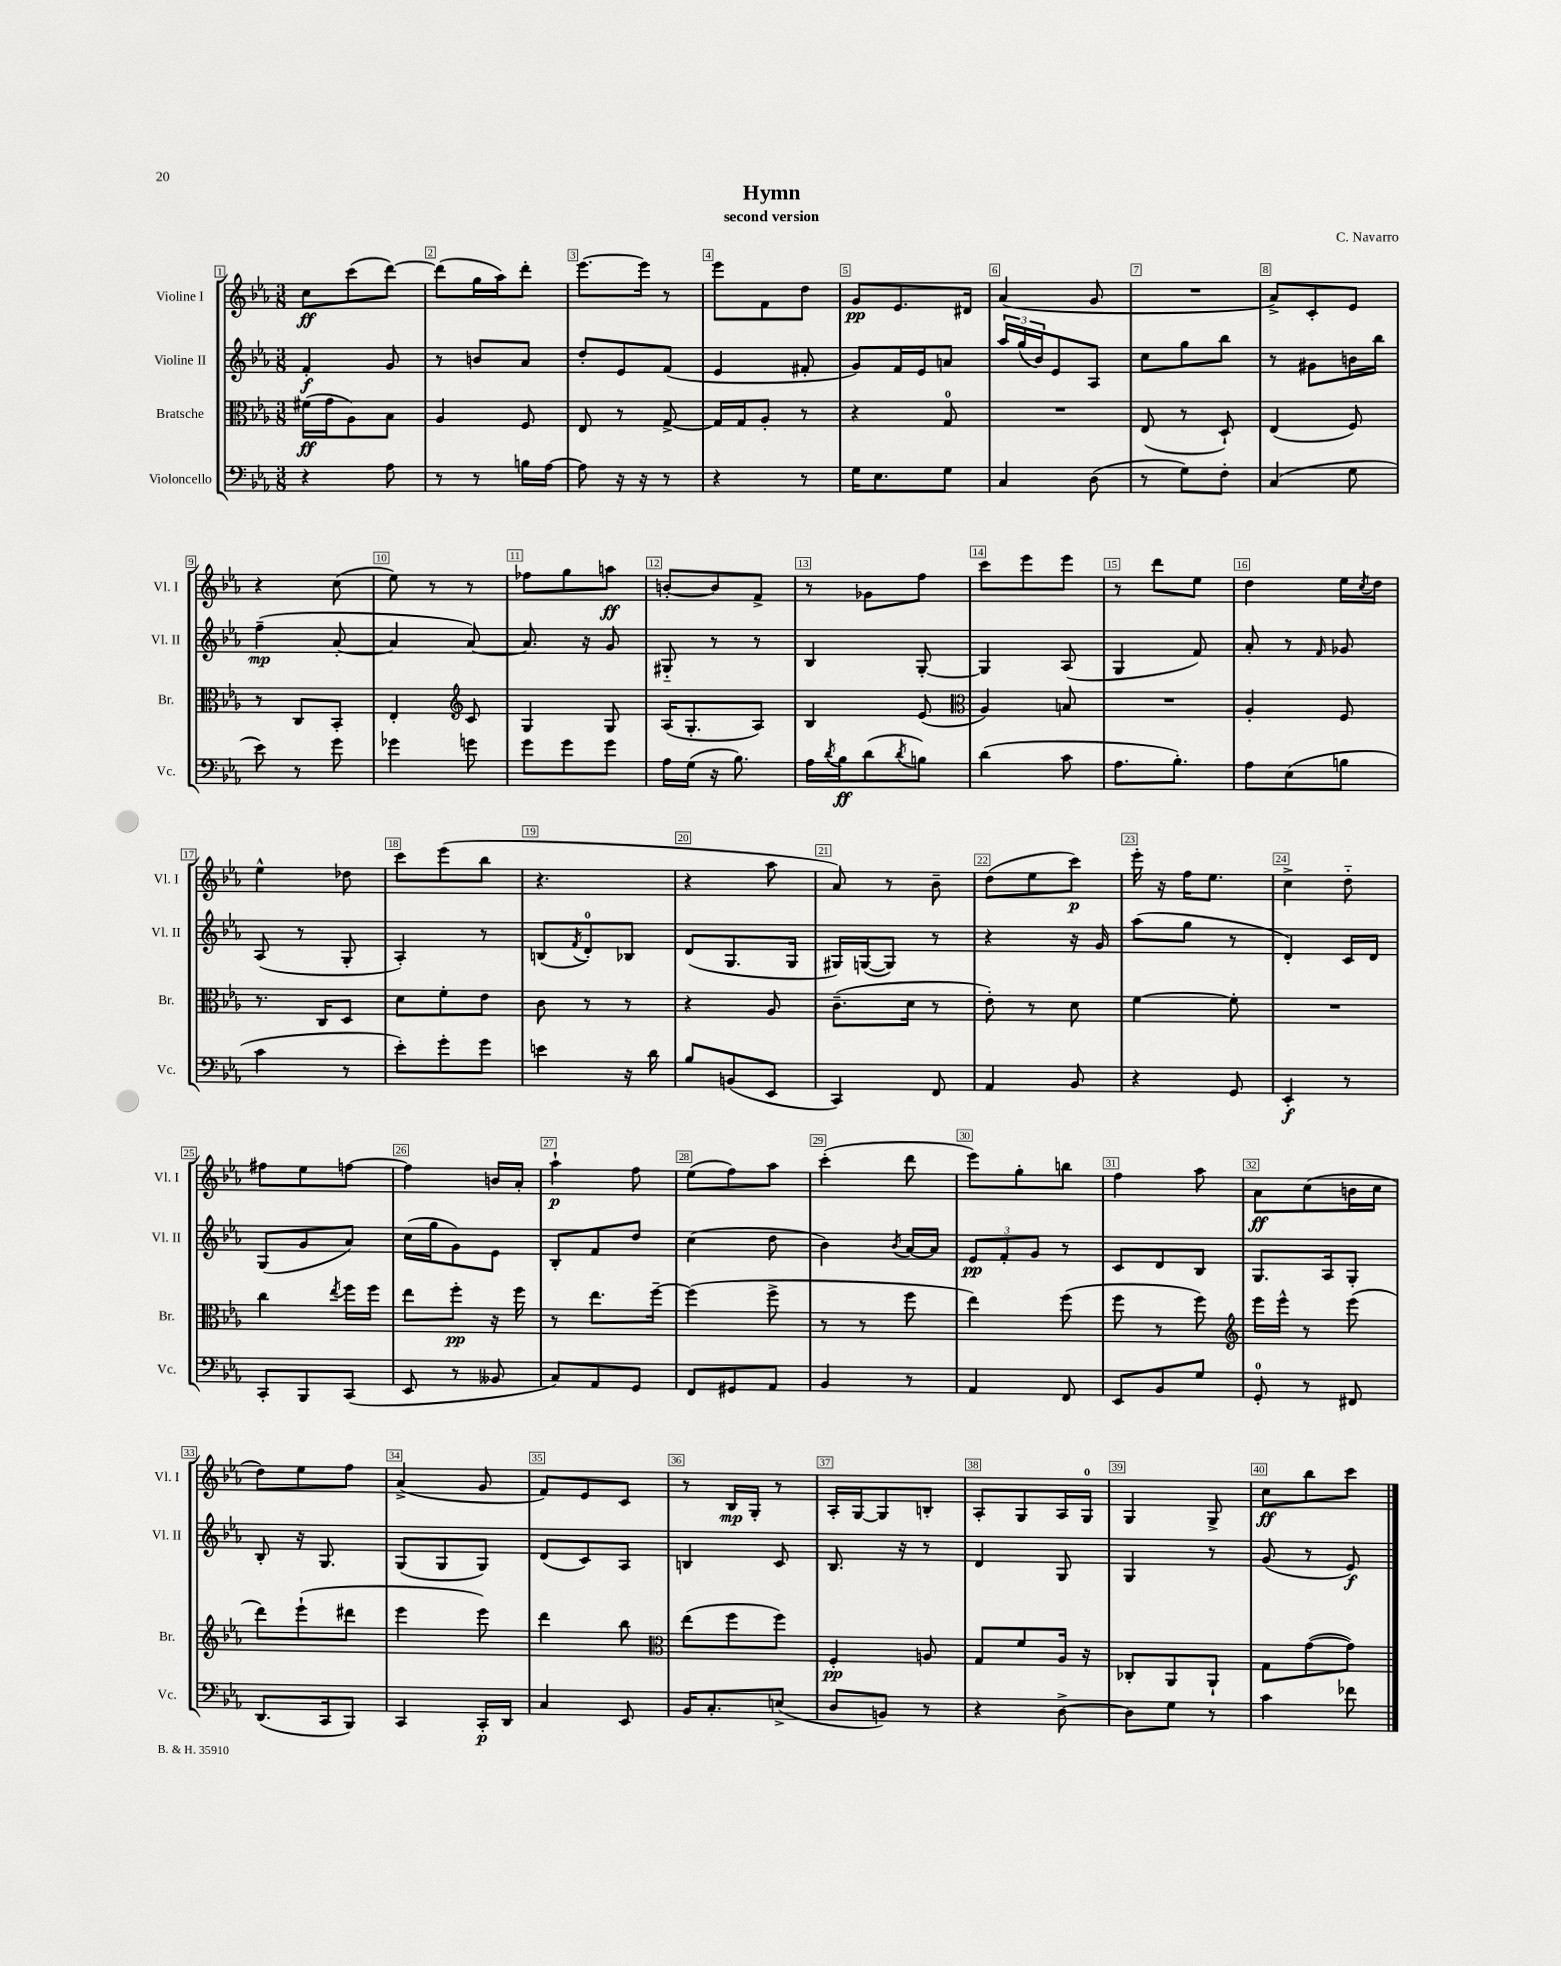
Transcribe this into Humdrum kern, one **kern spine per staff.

**kern	**dynam	**kern	**dynam	**kern	**dynam	**kern	**dynam
*part4	*part4	*part3	*part3	*part2	*part2	*part1	*part1
*staff4	*staff4	*staff3	*staff3	*staff2	*staff2	*staff1	*staff1
*I"Violoncello	*	*I"Bratsche	*	*I"Violine II	*	*I"Violine I	*
*I'Vc.	*	*I'Br.	*	*I'Vl. II	*	*I'Vl. I	*
*clefF4	*	*clefC3	*	*clefG2	*	*clefG2	*
*k[b-e-a-]	*	*k[b-e-a-]	*	*k[b-e-a-]	*	*k[b-e-a-]	*
*M3/8	*	*M3/8	*	*M3/8	*	*M3/8	*
=1	=1	=1	=1	=1	=1	=1	=1
4r	.	(16f#X\LL	ff	4f'/	f	8cc\L	ff
.	.	16g\J	.	.	.	.	.
.	.	8A-\)	.	.	.	(8ccc\	.
8A-\	.	8B-\J	.	8g/	.	[8ddd\J)	.
=2	=2	=2	=2	=2	=2	=2	=2
8r	.	4A-/	.	8r	.	(8ddd\L]	.
8r	.	.	.	8bn/L	.	16gg\L	.
.	.	.	.	.	.	16aa-\J)	.
16Bn\LL	.	8F/	.	8a-/J	.	8ddd'\J	.
[16A-\JJ	.	.	.	.	.	.	.
=3	=3	=3	=3	=3	=3	=3	=3
8A-\]	.	8E-/	.	8dd'/L	.	[8.eee-\L	.
16r	.	8r	.	8e-/	.	.	.
16r	.	.	.	.	.	16eee-\Jk]	.
8r	.	[8G^/	.	(8f/J	.	8r	.
=4	=4	=4	=4	=4	=4	=4	=4
4r	.	16G/LL]	.	4e-/	.	8eee-\L	.
.	.	16G/J	.	.	.	.	.
.	.	8A-'/J	.	.	.	8f\	.
8r	.	8r	.	8f#X'/	.	8dd\J	.
=5	=5	=5	=5	=5	=5	=5	=5
16G\KL	.	4r	.	8g/L)	.	8g/L	pp
8.E-\	.	.	.	.	.	.	.
.	.	.	.	16f/L	.	8.e-/	.
.	.	.	.	16e-/J	.	.	.
8G\J	.	8G/	.	8an/J	.	.	.
.	.	.	.	.	.	16d#X/Jk	.
=6	=6	=6	=6	=6	=6	=6	=6
4C/	.	4.r	.	24aa-/LL	.	(4a-/	.
.	.	.	.	(24gg/	.	.	.
.	.	.	.	24b-/J)	.	.	.
.	.	.	.	8e-/	.	.	.
(8D\	.	.	.	8A-/J	.	8g/	.
=7	=7	=7	=7	=7	=7	=7	=7
8r	.	(8E-/	.	8cc\L	.	4.r	.
8G\L)	.	8r	.	8gg\	.	.	.
8F'\J	.	8D`/)	.	8bb-\J	.	.	.
=8	=8	=8	=8	=8	=8	=8	=8
(4C/	.	(4E-/	.	8r	.	8a-^/L)	.
.	.	.	.	8g#X\L	.	8c'/	.
8G\	.	8F/)	.	16bn\L	.	8e-/J	.
.	.	.	.	16bb-\JJ	.	.	.
!!LO:LB:g=z
=9	=9	=9	=9	=9	=9	=9	=9
8e-\)	.	8r	.	(4ff~\	mp	4r	.
8r	.	8C/L	.	.	.	.	.
8g\	.	8BB-'/J	.	[8a-'/	.	(8cc\	.
=10	=10	=10	=10	=10	=10	=10	=10
4g-X\	.	4E-'/	.	4a-/]	.	8ee-\)	.
.	.	.	.	.	.	8r	.
*	*	*clefG2	*	*	*	*	*
8gn\	.	8c/	.	[8a-/)	.	8r	.
=11	=11	=11	=11	=11	=11	=11	=11
8g\L	.	4G/	.	8.a-/]	.	8ff-X\L	.
8g\	.	.	.	.	.	8gg\	.
.	.	.	.	16r	.	.	.
8g\J	.	8G/	.	8g/	.	8aan\J	ff
=12	=12	=12	=12	=12	=12	=12	=12
16A-\LL	.	(16A-/KL	.	8G#X/	.	[8bn'/L	.
(16G\JJ	.	8.G'/	.	.	.	.	.
16r	.	.	.	8r	.	8b/]	.
8.B-\)	.	.	.	.	.	.	.
.	.	8A-/J)	.	8r	.	8f^/J	.
=13	=13	=13	=13	=13	=13	=13	=13
16A-\LL	.	4B-/	.	4B-/	.	8r	.
8qd/	.	.	.	.	.	.	.
16B-\J	ff	.	.	.	.	.	.
(8d\	.	.	.	.	.	8g-X\L	.
8qd/	.	.	.	.	.	.	.
8Bn\J)	.	(8e-/	.	[8G'/	.	8ff\J	.
=14	=14	=14	=14	=14	=14	=14	=14
*	*	*clefC3	*	*	*	*	*
(4d\	.	4A-/)	.	4G/]	.	8ccc\L	.
.	.	.	.	.	.	8eee-\	.
8c\	.	8Bn/	.	(8A-/	.	8eee-\J	.
=15	=15	=15	=15	=15	=15	=15	=15
8.A-\L	.	4.r	.	4G/	.	8r	.
.	.	.	.	.	.	8ddd\L	.
8.B-'\J)	.	.	.	.	.	.	.
.	.	.	.	8f/)	.	8ee-\J	.
=16	=16	=16	=16	=16	=16	=16	=16
8A-\L	.	4A-'/	.	8a-'/	.	4dd\	.
(8E-\	.	.	.	8r	.	.	.
.	.	.	.	16qqf/	.	.	.
8Bn\J	.	8F/	.	8g-X/	.	16ee-\LL	.
.	.	.	.	.	.	8qcc/	.
.	.	.	.	.	.	16dd\JJ	.
!!LO:LB:g=z
=17	=17	=17	=17	=17	=17	=17	=17
4c\	.	8.r	.	(8A-/	.	4ee-^^\	.
.	.	.	.	8r	.	.	.
.	.	16C/KL	.	.	.	.	.
8r	.	8D/J	.	8G'/	.	8dd-X\	.
=18	=18	=18	=18	=18	=18	=18	=18
8e-'\L)	.	8d\L	.	4A-'/)	.	8ccc\L	.
8g'\	.	8f'\	.	.	.	(8eee-\	.
8g\J	.	8e-\J	.	8r	.	8bb-\J	.
=19	=19	=19	=19	=19	=19	=19	=19
4en\	.	8c\	.	(8Bn/L	.	4.r	.
.	.	.	.	8qf/	.	.	.
.	.	8r	.	8d'/)	.	.	.
16r	.	8r	.	8B-X/J	.	.	.
16d\	.	.	.	.	.	.	.
=20	=20	=20	=20	=20	=20	=20	=20
8B-/L	.	4r	.	(8d/L	.	4r	.
(8BBn/	.	.	.	8.G/	.	.	.
8EE-/J	.	8A-/	.	.	.	8aa-\	.
.	.	.	.	16G/Jk	.	.	.
=21	=21	=21	=21	=21	=21	=21	=21
4CC/)	.	(8.c~\L	.	16G#X/LL)	.	8a-/)	.
.	.	.	.	([16Gn/J	.	.	.
.	.	.	.	8G/J])	.	8r	.
.	.	16d\Jk	.	.	.	.	.
8FF/	.	8r	.	8r	.	8b-~\	.
=22	=22	=22	=22	=22	=22	=22	=22
4AA-/	.	8e-'\)	.	4r	.	(8dd\L	.
.	.	8r	.	.	.	8ee-\	.
8BB-/	.	8d\	.	16r	.	8ccc\J)	p
.	.	.	.	16g/	.	.	.
=23	=23	=23	=23	=23	=23	=23	=23
4r	.	[4f\	.	(8aa-\L	.	16eee-'\	.
.	.	.	.	.	.	16r	.
.	.	.	.	8gg\J	.	16ff\KL	.
.	.	.	.	.	.	8.ee-\J	.
8GG/	.	8f'\]	.	8r	.	.	.
=24	=24	=24	=24	=24	=24	=24	=24
4EE-'/	f	4.r	.	4d'/)	.	4cc^\	.
8r	.	.	.	16c/LL	.	8dd\	.
.	.	.	.	16d/JJ	.	.	.
!!LO:LB:g=z
=25	=25	=25	=25	=25	=25	=25	=25
8CC'/L	.	4cc\	.	(8G/L	.	8ff#X\L	.
8BBB-/	.	.	.	8g/	.	8ee-\	.
.	.	8qee-/	.	.	.	.	.
(8CC/J	.	16ff\LL	.	8a-/J)	.	[8ffn\J	.
.	.	16ff\JJ	.	.	.	.	.
=26	=26	=26	=26	=26	=26	=26	=26
8EE-/	.	8ee-\L	.	(16cc\LL	.	4ff\]	.
.	.	.	.	16gg\J	.	.	.
8r	.	8ff'\J	pp	8g\)	.	.	.
8BB--X/	.	16r	.	8e-\J	.	16bn/LL	.
.	.	16ff\	.	.	.	16a-'/JJ	.
=27	=27	=27	=27	=27	=27	=27	=27
8C/L)	.	8r	.	8B-'/L	.	4aa-`\	p
8AA-/	.	8.ee-\L	.	8f/	.	.	.
8GG/J	.	.	.	8dd/J	.	8ff\	.
.	.	[16ff~\Jk	.	.	.	.	.
=28	=28	=28	=28	=28	=28	=28	=28
8FF/L	.	(4ff\]	.	(4cc\	.	(8ee-\L	.
8GG#X/	.	.	.	.	.	8ff\)	.
8AA-/J	.	8ff^\	.	8dd\	.	8aa-\J	.
=29	=29	=29	=29	=29	=29	=29	=29
4BB-/	.	8r	.	4b-\)	.	(4ccc'\	.
.	.	8r	.	.	.	.	.
.	.	.	.	8qb-/	.	.	.
8r	.	8ff\	.	[16a-/LL	.	8ddd\	.
.	.	.	.	16a-/JJ]	.	.	.
=30	=30	=30	=30	=30	=30	=30	=30
4AA-/	.	4ee-\)	.	12e-/L	pp	8eee-\L)	.
.	.	.	.	12f'/	.	.	.
.	.	.	.	.	.	8gg'\	.
.	.	.	.	12g/J	.	.	.
8FF/	.	(8ff\	.	8r	.	8bbn\J	.
=31	=31	=31	=31	=31	=31	=31	=31
8EE-/L	.	8ff\	.	8c/L	.	4ff\	.
8BB-/	.	8r	.	8d/	.	.	.
8G/J	.	8ff\)	.	8B-/J	.	8aa-\	.
=32	=32	=32	=32	=32	=32	=32	=32
*	*	*clefG2	*	*	*	*	*
8GG'/	.	16eee-\LL	.	8.G/L	.	8a-\L	ff
.	.	16eee-^^\JJ	.	.	.	.	.
8r	.	8r	.	.	.	(8cc\	.
.	.	.	.	16A-/k	.	.	.
8FF#X/	.	(8eee-\	.	8G'/J	.	16bn\L	.
.	.	.	.	.	.	16cc\JJ	.
!!LO:LB:g=z
=33	=33	=33	=33	=33	=33	=33	=33
(8.DD/L	.	8ddd\L)	.	8B-'/	.	8dd\L)	.
.	.	(8eee-`\	.	16r	.	8ee-\	.
16CC/k	.	.	.	8.G/	.	.	.
8BBB-/J)	.	8ddd#X\J	.	.	.	8ff\J	.
=34	=34	=34	=34	=34	=34	=34	=34
4CC/	.	4eee-\	.	(8G/L	.	(4a-^/	.
.	.	.	.	8G/	.	.	.
16CC'/LL	p	8eee-\)	.	8G/J)	.	8g/	.
16DD/JJ	.	.	.	.	.	.	.
=35	=35	=35	=35	=35	=35	=35	=35
4C/	.	4ddd\	.	(8d/L	.	8f/L)	.
.	.	.	.	8c/)	.	8e-/	.
8EE-/	.	8bb-\	.	8A-/J	.	8c/J	.
=36	=36	=36	=36	=36	=36	=36	=36
*	*	*clefC3	*	*	*	*	*
16BB-/KL	.	(8ee-\L	.	4Bn/	.	8r	.
8.C'/	.	.	.	.	.	.	.
.	.	8ff\	.	.	.	16B-/LL	mp
.	.	.	.	.	.	16G'/JJ	.
(8En^/J	.	8ff\J)	.	8c/	.	8r	.
=37	=37	=37	=37	=37	=37	=37	=37
8D/L	.	4F'/	pp	8.B-/	.	16A-'/LL	.
.	.	.	.	.	.	[16G/J	.
8BBn/J)	.	.	.	.	.	8G/]	.
.	.	.	.	16r	.	.	.
8r	.	8An/	.	8r	.	8Bn'/J	.
=38	=38	=38	=38	=38	=38	=38	=38
4r	.	8G/L	.	4d/	.	8A-'/L	.
.	.	8f/	.	.	.	8G/	.
[8D^\	.	16A-/Jk	.	8G/	.	16A-/L	.
.	.	16r	.	.	.	16G/JJ	.
=39	=39	=39	=39	=39	=39	=39	=39
8D\L]	.	8C-X'/L	.	4G/	.	4G/	.
8G\J	.	8AA-/	.	.	.	.	.
8r	.	8AA-`/J	.	8r	.	8G^/	.
=40	=40	=40	=40	=40	=40	=40	=40
4c\	.	8G\L	.	(8g/	.	8cc\L	ff
.	.	([8g\	.	8r	.	8bb-\	.
8f-X\	.	8g\J])	.	8e-/)	f	8ccc\J	.
==	==	==	==	==	==	==	==
*-	*-	*-	*-	*-	*-	*-	*-
